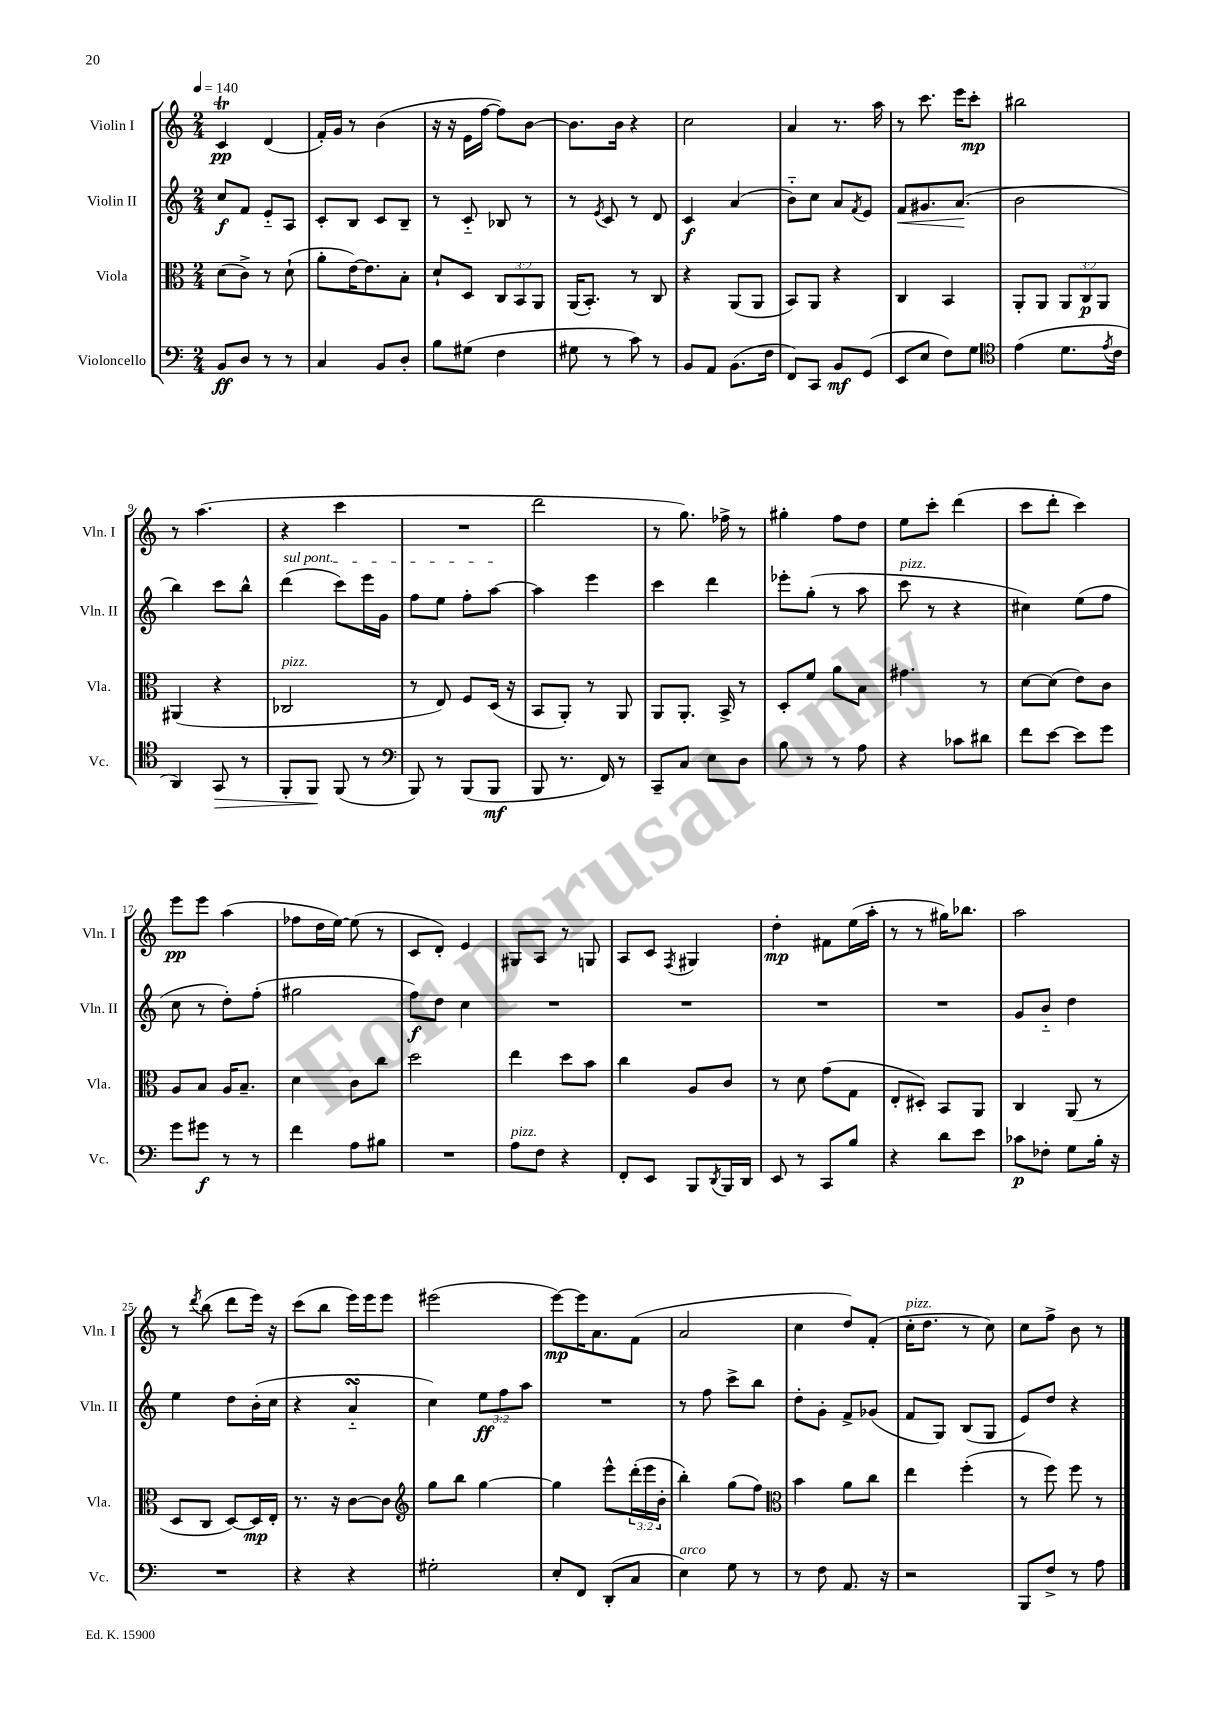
<<
\new StaffGroup <<
\new Staff = "s0" \with { instrumentName = "Violin I" shortInstrumentName = "Vln. I" } {
    \clef treble \key c \major \numericTimeSignature \time 2/4 \tempo 4 = 140
    c'4\trill\pp d'4( |
    f'16-.) g'16 r8 b'4( |
    r16 r16 e'16 f''16~ f''8) b'8~ |
    b'8. b'16 r4 |
    c''2 |
    a'4 r8. a''16 |
    r8 c'''8. e'''16 c'''8-.\mp |
    bis''2 |
    r8 a''4.( |
    r4 c'''4 |
    R2 |
    d'''2 |
    r8 g''8.) fes''16-> r8 |
    gis''4-. f''8 d''8 |
    e''8 c'''8-. d'''4( |
    c'''8 d'''8-. c'''4) |
    e'''8\pp e'''8 a''4( |
    fes''8 d''16 e''16~) e''8( r8 |
    c'8 d'8-.) e'4 |
    gis8 a8 r8 g8 |
    a8 c'8 \acciaccatura { f8 } gis4 |
    d''4-.\mp fis'8 e''16( a''16-. |
    r8 r8 gis''16) bes''8. |
    a''2 |
    r8 \acciaccatura { d'''8 } b''8( d'''8 e'''16) r16 |
    c'''8( b''8 e'''16) e'''16 e'''8 |
    eis'''2( |
    e'''8~\mp) e'''16 a'8. f'8( |
    a'2 |
    c''4 d''8) f'8-.( |
    c''16-.^\markup { \italic "pizz." } d''8. r8 c''8) |
    c''8 f''8-> b'8 r8 \bar "|." |
}
\new Staff = "s1" \with { instrumentName = "Violin II" shortInstrumentName = "Vln. II" } {
    \clef treble \key c \major \numericTimeSignature \time 2/4 \override Staff.TupletNumber.text = #tuplet-number::calc-fraction-text
    c''8\f f'8 e'8-_ a8 |
    c'8-. b8 c'8 b8-- |
    r8 c'8-_ bes8 r8 |
    r8 \acciaccatura { e'8 } c'8 r8 d'8 |
    c'4\f a'4( |
    b'8-_) c''8 a'8 \acciaccatura { f'8 } e'8 |
    f'8\< gis'8. a'8.\!( |
    b'2 |
    b''4) c'''8 b''8-^ |
    \once \override TextSpanner.bound-details.left.text = \markup { \italic "sul pont." } d'''4\startTextSpan( c'''8) e'''16 g'16 |
    f''8 e''8 f''8-. a''8~\stopTextSpan |
    a''4 e'''4 |
    c'''4 d'''4 |
    ees'''8-. g''8-.( r8 a''8 |
    c'''8^\markup { \italic "pizz." } r8 r4 |
    cis''4) e''8( f''8 |
    c''8 r8 d''8-.) f''8-.( |
    gis''2 |
    f''8\f) d''8 c''4 |
    R2 |
    R2 |
    R2 |
    R2 |
    g'8 b'8-_ d''4 |
    e''4 d''8 b'16-.( c''16 |
    r4 a'4-_\turn |
    c''4) \tuplet 3/2 { e''8\ff f''8 a''8 } |
    R2 |
    r8 f''8 c'''8-> b''8 |
    d''8-. g'8-. f'8-> ges'8( |
    f'8 g8) b8( g8 |
    e'8) d''8 r4 \bar "|." |
}
\new Staff = "s2" \with { instrumentName = "Viola" shortInstrumentName = "Vla." } {
    \clef alto \key c \major \numericTimeSignature \time 2/4 \override Staff.TupletNumber.text = #tuplet-number::calc-fraction-text
    d'8( c'8->) r8 d'8-!( |
    a'8-. e'16~) e'8. b8-. |
    d'8-! d8 \tuplet 3/2 { c8 b,8 a,8 } |
    a,16( b,8.-.) r8 c8 |
    r4 a,8( a,8 |
    b,8) a,8 r4 |
    c4 b,4 |
    a,8-. a,8 \tuplet 3/2 { a,8 c8\p a,8 } |
    ais,4( r4 |
    ces2^\markup { \italic "pizz." } |
    r8 e8) f8 d16( r16 |
    b,8 a,8-.) r8 a,8 |
    a,8 a,8.-. b,16-> r8 |
    d8-. f'8 a'8 b8 |
    gis'4. r8 |
    d'8~ d'8( e'8) c'8 |
    a8 b8 a16 b8.-- |
    d'4 c'8 c''8 |
    d''2 |
    e''4 d''8 b'8 |
    c''4 a8 c'8 |
    r8 d'8 g'8( g8 |
    e8-. dis8-.) b,8 a,8 |
    c4 a,8( r8 |
    d8 c8 d8~) d16\mp e16-. |
    r8. r16 c'8~ c'8 |
    \clef treble g''8 b''8 g''4~ |
    g''4 e'''8-^ \tuplet 3/2 { d'''16-.( e'''16 b'16-. } |
    b''4-.) g''8( f''8) |
    \clef alto b'4 a'8 c''8 |
    e''4 f''4-.( |
    r8 f''8) f''8 r8 \bar "|." |
}
\new Staff = "s3" \with { instrumentName = "Violoncello" shortInstrumentName = "Vc." } {
    \clef bass \key c \major \numericTimeSignature \time 2/4
    b,8\ff d8 r8 r8 |
    c4 b,8 d8-. |
    b8 gis8( f4 |
    gis8 r8 c'8) r8 |
    b,8 a,8 b,8.( f16 |
    f,8) c,8 b,8\mf g,8( |
    e,8 e8 f8) g8 |
    \clef tenor e'4( d'8. \acciaccatura { e'8 } c'16 |
    a,4) g,8\> r8 |
    f,8-. f,8\! f,8( r8 |
    \clef bass b,,8) r8 b,,8( b,,8\mf |
    b,,8 r8. f,16) r8 |
    c,8-- c8 e8 d8 |
    b8 r8 r8 a8 |
    r4 ces'8 dis'8 |
    f'8 e'8~ e'8 g'8 |
    g'8 gis'8\f r8 r8 |
    f'4 a8 bis8 |
    R2 |
    a8^\markup { \italic "pizz." } f8 r4 |
    f,8-. e,8 b,,8 \acciaccatura { d,8 } b,,16 d,16 |
    e,8 r8 c,8 b8 |
    r4 d'8 e'8 |
    ces'8\p fes8-. g8 b16-. r16 |
    R2 |
    r4 r4 |
    gis2-. |
    e8-. f,8 d,8-.( c8 |
    e4^\markup { \italic "arco" }) g8 r8 |
    r8 f8 a,8. r16 |
    r2 |
    b,,8 f8-> r8 a8 \bar "|." |
}
>>
>>
